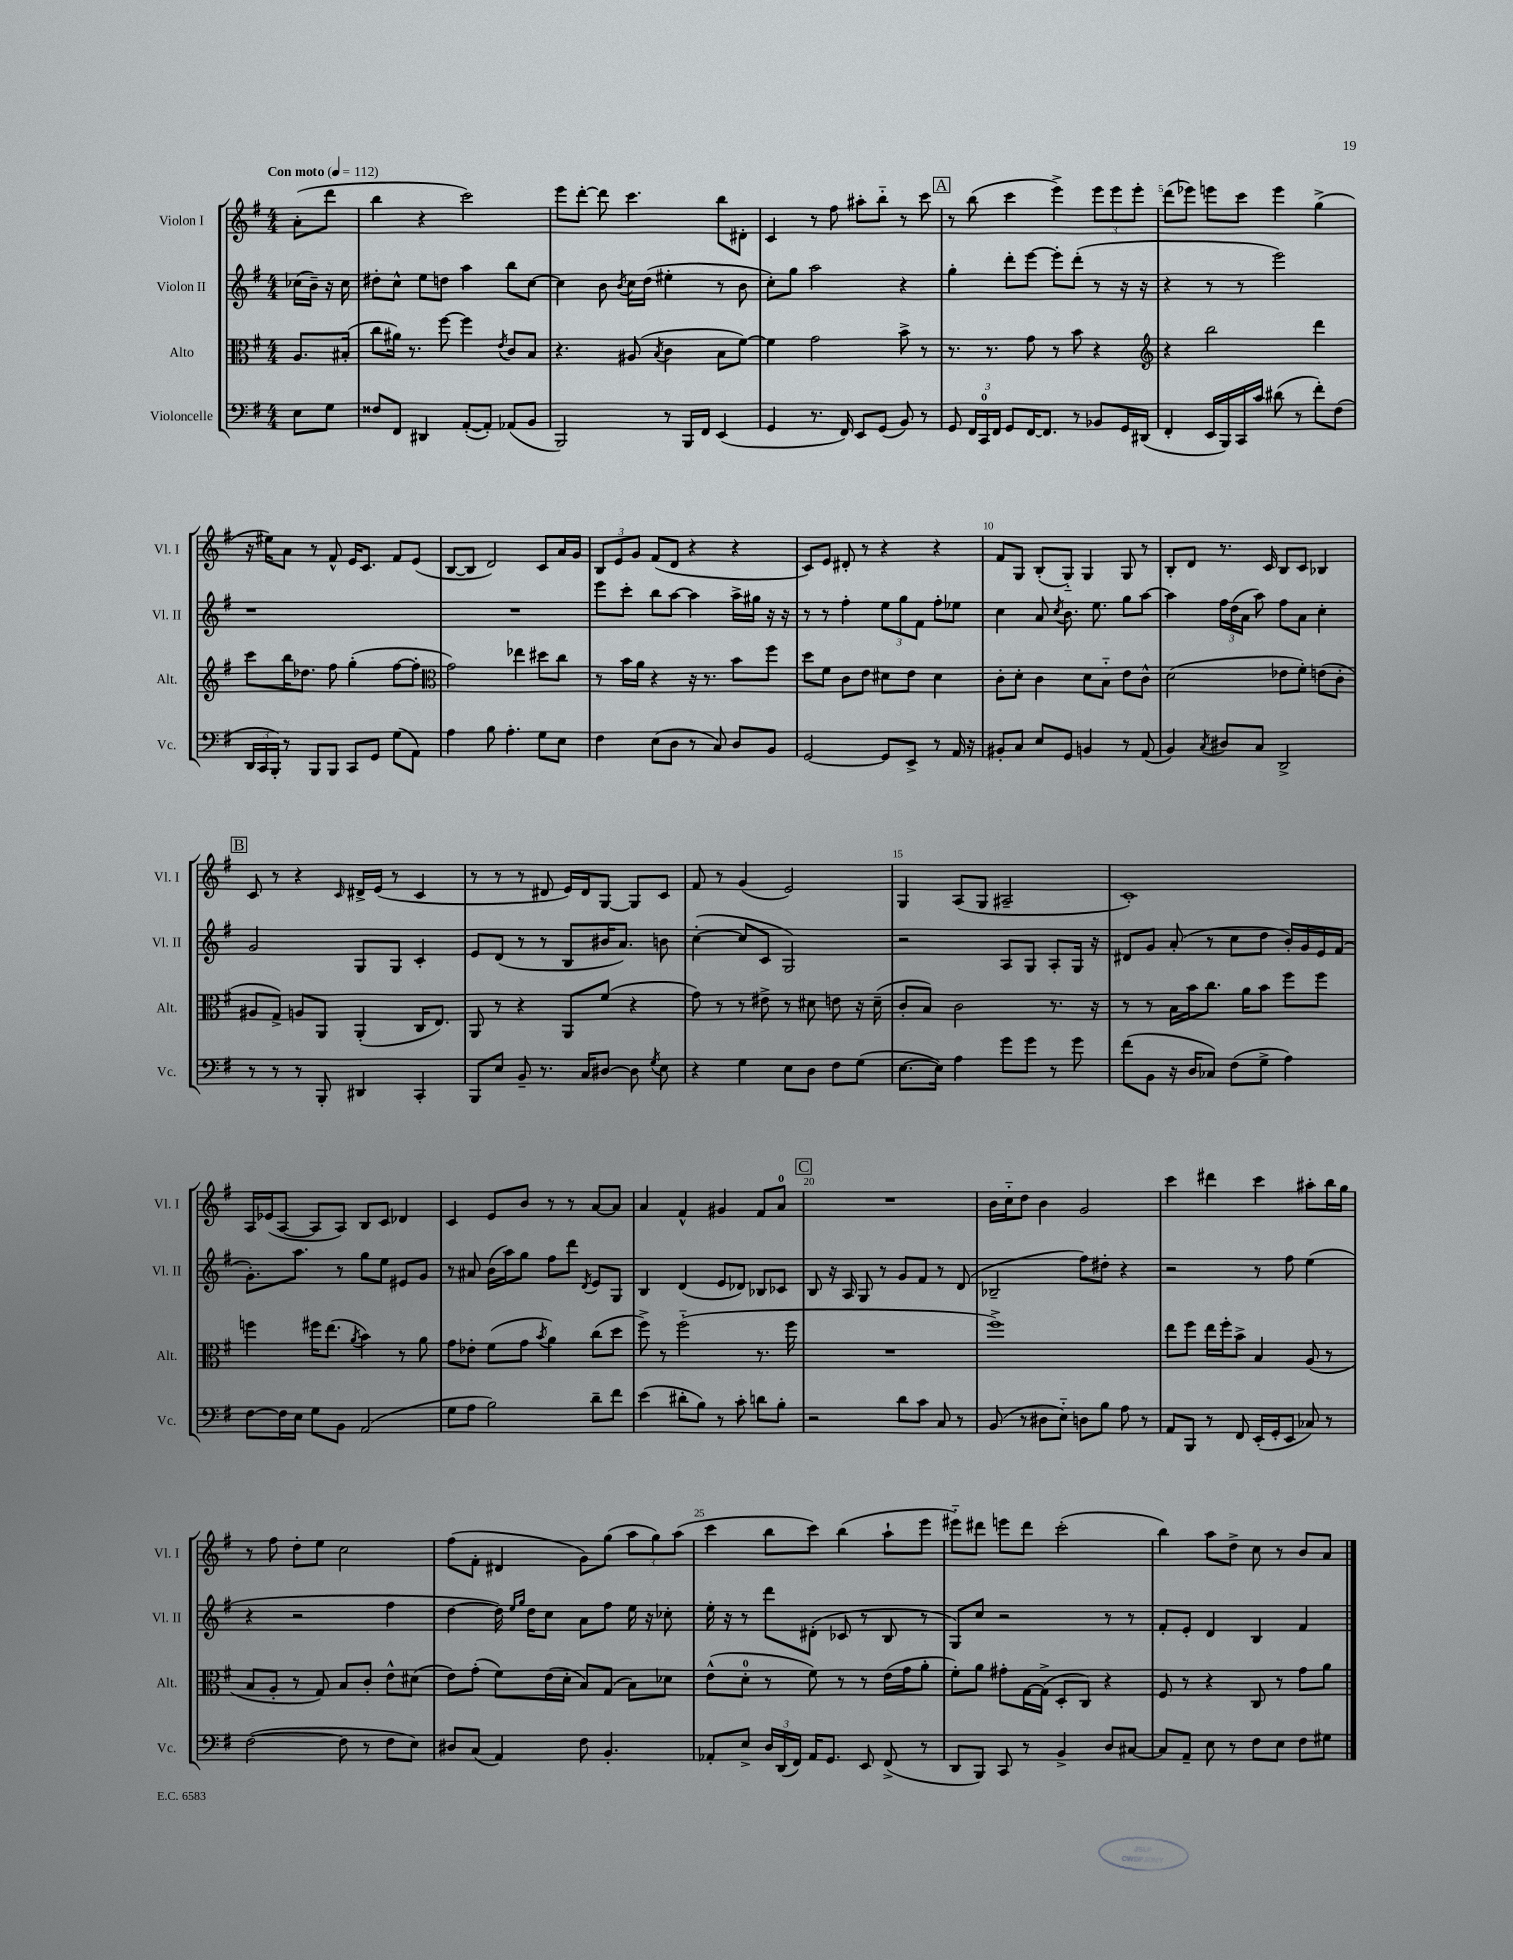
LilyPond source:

<<
\new StaffGroup <<
\new Staff = "s0" \with { instrumentName = "Violon I" shortInstrumentName = "Vl. I" } {
    \clef treble \key g \major \numericTimeSignature \time 4/4 \partial 4 \tempo "Con moto" 4 = 112
    \autoBeamOff a'8[-.( d'''8] |
    b''4 r4 c'''2) |
    e'''8[ d'''8]~-. d'''8 c'''4. b''8[ dis'8]-. |
    c'4 r8 fis''8 ais''8[-. b''8]-_ r8 c'''8 |
    \mark \markup { \box "A" } r8 b''8( c'''4 e'''4->) \tuplet 3/2 { e'''8[ e'''8 e'''8]-. } |
    d'''8[( ees'''8]) e'''8[ c'''8] e'''4 g''4->( |
    r16 eis''16[) a'8] r8 fis'8-^ e'16[ c'8.] fis'8[ e'8]( |
    b8[~ b8] d'2) c'8[ a'16 g'16] |
    \tuplet 3/2 { b8[ e'8 g'8] } fis'8[( d'8] r4 r4 |
    c'8[) e'8] dis'8-. r8 r4 r4 |
    fis'8[ g8] b8[-.( g8]-_) g4 g8 r8 |
    b8[-. d'8] r8. c'16 b8[ c'8] bes4 |
    \mark \markup { \box "B" } c'8 r8 r4 \grace { c'16 } dis'16[-> e'16]( r8 c'4 |
    r8 r8 r8 dis'8 e'16[) dis'16 g8]~ g8[ c'8] |
    fis'8 r8 g'4( e'2) |
    g4 a8[( g8] ais2-- |
    c'1-.) |
    a16[ ees'16( a8]~ a8[ a8]) b8[ c'8] des'4 |
    c'4 e'8[ b'8] r8 r8 a'8[~ a'8] |
    a'4 fis'4-^ gis'4 fis'8[ a'8]-0 |
    \mark \markup { \box "C" } R1 |
    b'16[ c''16-_ d''8] b'4 g'2 |
    c'''4 dis'''4 c'''4 ais''8[-. b''16 g''16] |
    r8 fis''8 d''8[-. e''8] c''2 |
    fis''8[( fis'8]-. dis'4 g'8[) g''8]( \tuplet 3/2 { a''8[ g''8) a''8]( } |
    c'''4 b''8[ c'''8]) b''4( a''8[-! e'''8] |
    eis'''8[-_) dis'''8] e'''8[ dis'''8] c'''2-.( |
    b''4) a''8[ d''8]-> c''8 r8 b'8[ a'8] \bar "|." |
}
\new Staff = "s1" \with { instrumentName = "Violon II" shortInstrumentName = "Vl. II" } {
    \clef treble \key g \major \numericTimeSignature \time 4/4 \partial 4
    \autoBeamOff ces''16[( b'16]--) r16 ces''16 |
    dis''8[-. c''8]-^ e''8[ d''8] a''4 b''8[ c''8]~ |
    c''4 b'8 \acciaccatura { b'8 } c''16[ d''16]( eis''4-. r8 b'8 |
    c''8[-.) g''8] a''2 r4 |
    \mark \markup { \box "A" } g''4-. d'''8[-. e'''8]~ e'''8[-. d'''8]-.( r8 r16 r16 |
    r4 r8 r8 e'''2) |
    r1 |
    R1 |
    e'''8[ c'''8]-. b''8[ a''8]~ a''4 a''16[-> gis''16] r16 r16 |
    r8 r8 fis''4-. \tuplet 3/2 { e''8[ g''8 fis'8] } fis''8[-. ees''8] |
    c''4 a'8 \acciaccatura { c''8 } b'8. e''8. g''8[ a''8]~ |
    a''4 \tuplet 3/2 { fis''16[ d''16( a'16] } a''8) fis''8[ a'8] c''4-. |
    \mark \markup { \box "B" } g'2 g8[ g8] c'4-. |
    e'8[ d'8]( r8 r8 b8[ bis'16 a'8.]) b'8 |
    c''4~-.( c''8[ c'8] g2) |
    r2 a8[ g8] a8[-. g16] r16 |
    dis'8[ g'8] a'8-.( r8 c''8[ d''8] b'16[-.) g'16 e'16 fis'16]( |
    g'8.[-.) a''8.] r8 g''8[ e''8] eis'8[ g'8] |
    r8 ais'8 b'16[( a''16) g''8] fis''8[ d'''8] \acciaccatura { d'8 } e'8[ g8] |
    b4 d'4( e'8[ des'8]) bes8[ ces'8] |
    \mark \markup { \box "C" } b8 r16 a16 g8 r8 g'8[ fis'8] r8 d'8( |
    bes2-- fis''8[) dis''8]-. r4 |
    r2 r8 fis''8 e''4( |
    r4 r2 fis''4 |
    d''4~ d''16) \grace { e''16[ g''16] } d''16[ c''8] a'8[ fis''8] e''16 r16 ces''8-. |
    e''16-. r16 r8 d'''8[ dis'8]-.( ces'8 r8 b8 r8 |
    g8[) c''8] r2 r8 r8 |
    fis'8[-. e'8]-. d'4 b4 fis'4 \bar "|." |
}
\new Staff = "s2" \with { instrumentName = "Alto" shortInstrumentName = "Alt." } {
    \clef alto \key g \major \numericTimeSignature \time 4/4 \partial 4
    \autoBeamOff a8.[ bis16]-.( |
    c''8[ ais'16]) r8. fis''8~ fis''4 \acciaccatura { e'8 } c'8[ b8] |
    r4. ais8( \acciaccatura { b8 } c'4 b8[ fis'8]~) |
    fis'4 g'2 b'8-> r8 |
    \mark \markup { \box "A" } r8. r8. g'8 r8 b'8 r4 |
    \clef treble r4 b''2 d'''4 |
    c'''8[ b''16 des''8.] fis''8 g''4-.( fis''8[~ fis''8]-. |
    \clef alto g'2) ees''4 dis''8[ c''8] |
    r8 b'16[ a'16] r4 r16 r8. b'8[ fis''8] |
    d''8[ fis'8] c'8[ e'8] dis'8[ e'8] dis'4 |
    c'8[-. d'8]-. c'4 d'8[ b8]-_ e'8[ c'8]-^ |
    d'2( ees'8[ fis'8]-.) e'8[( c'8]-. |
    \mark \markup { \box "B" } ais8[ g8]->) a8[ a,8] a,4-.( c16[ e8.]) |
    a,8 r8 r4 a,8[ fis'8]( r4 |
    g'8) r8 r8 eis'8-> r8 dis'8 e'8 r16 dis'16--( |
    c'8[-. b8]) c'2 r8. r16 |
    r8 r8 b16[ b'16 c''8.] a'16[ b'8] fis''8[ fis''8] |
    f''4 fis''16[ e''8.]( \acciaccatura { a'8 } b'4) r8 a'8 |
    g'8[ ees'8]-. fis'8[( g'8] \acciaccatura { b'8 } a'4) c''8[( d''8] |
    fis''8->) r8 fis''2-_( r8. fis''16 |
    \mark \markup { \box "C" } R1 |
    fis''1->) |
    e''8[ fis''8] e''16[ fis''16-. b'8]-> b4 a8( r8 |
    b8[ a8]-. r8 g8) b8[ c'8]-. e'8[-^ dis'8]( |
    e'8[) g'8]-.( fis'8[) e'16( d'16]-. b8[) g8]( b8[) des'8] |
    e'8[-^( d'8]-0-. r8 fis'8) r8 r8 e'16[( g'16 a'8]-. |
    fis'8[-.) a'8] gis'8[-. g16~ g16]->( d8[-. c8]) r4 |
    fis8 r8 r4 c8 r8 g'8[ a'8] \bar "|." |
}
\new Staff = "s3" \with { instrumentName = "Violoncelle" shortInstrumentName = "Vc." } {
    \clef bass \key g \major \numericTimeSignature \time 4/4 \partial 4
    \autoBeamOff e8[ g8] |
    fisis8[ fis,8] dis,4 a,8[~-.( a,8]-.) aes,8[( b,8] |
    b,,2) r8 b,,16[ fis,16] e,4( |
    g,4 r8. fis,16) e,8[ g,8]( b,8) r8 |
    \mark \markup { \box "A" } g,8 \tuplet 3/2 { fis,16[ c,16-0 fis,16] } g,8[ fis,16~ fis,8.] r8 bes,8[ g,16 dis,16]( |
    fis,4-. e,16[ b,,16) c,16 c'16] dis'8( r8 fis'8[-.) fis8]( |
    \tuplet 3/2 { d,16[ c,16 b,,16]-.) } r8 b,,8[ b,,8] c,8[ g,8] g8[( a,8]) |
    a4 b8 a4.-. g8[ e8] |
    fis4 e8[( d8] r8 c8) d8[ b,8] |
    g,2~ g,8[ e,8]-> r8 a,16 r16 |
    bis,8[-. c8] e8[ g,8] b,4 r8 a,8( |
    b,4) \acciaccatura { c8 } dis8[ c8] d,2-> |
    \mark \markup { \box "B" } r8 r8 r8 b,,8-. dis,4 c,4-. |
    b,,8[ e8] b,8-- r8. c16[ dis8]~ dis8 \acciaccatura { g8 } e8 |
    r4 g4 e8[ d8] fis8[ g8]( |
    e8.[~ e16]) a4 g'8[ g'8] r8 g'8 |
    fis'8[( b,8] r16 d16[ ces8]) fis8[( g8]-> a4) |
    fis8[~ fis16 e16] g8[ b,8] a,2( |
    g8[ a8] b2) d'8[-- fis'8] |
    e'4( dis'8[-. b8]) r8 c'8-. d'8[ b8]-. |
    \mark \markup { \box "C" } r2 d'8[ c'8] c8 r8 |
    b,8( r8 dis8[ e8]-_) d8[ b8] a8 r8 |
    a,8[ b,,8] r8 fis,8 e,16[-.( g,16-. e,8] ces8) r8 |
    fis2~( fis8 r8 fis8[ e8]) |
    dis8[ c8]( a,4) fis8 b,4.-. |
    aes,8[-. e8]-> \tuplet 3/2 { d16[ d,16( fis,16]) } aes,16[ g,8.] e,8 fis,8->( r8 |
    d,8[ b,,8]) c,8 r8 b,4-> d8[ cis8]~ |
    cis8[ a,8]-- e8 r8 fis8[ e8] fis8[ gis8] \bar "|." |
}
>>
>>
\layout { \context { \Score \override BarNumber.break-visibility = ##(#f #t #t) barNumberVisibility = #(every-nth-bar-number-visible 5) } }
